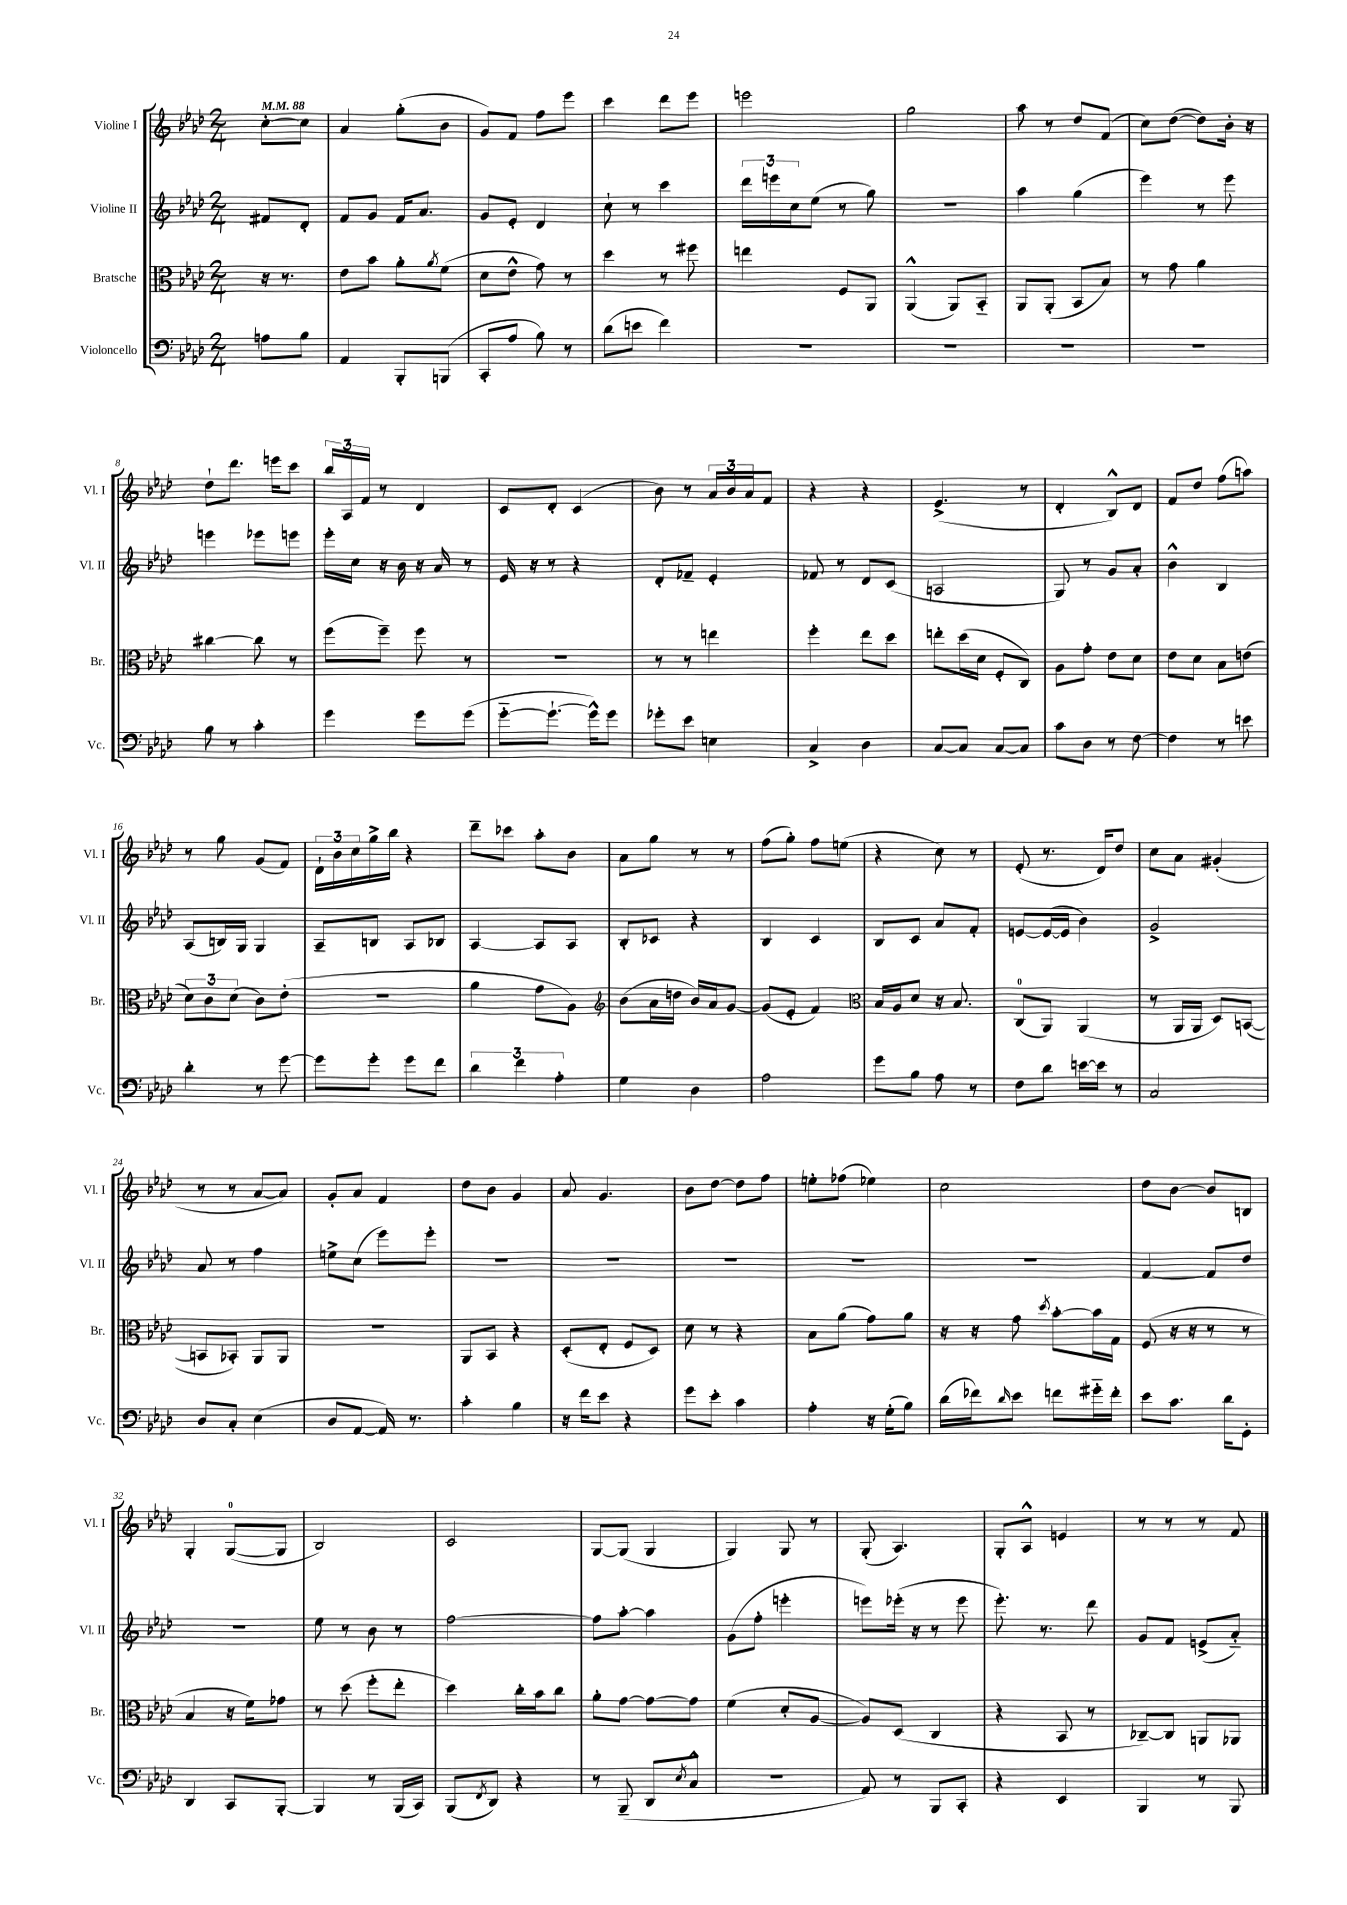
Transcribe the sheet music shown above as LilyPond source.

<<
\new StaffGroup <<
\new Staff = "s0" \with { instrumentName = "Violine I" shortInstrumentName = "Vl. I" } {
    \clef treble \key aes \major \numericTimeSignature \time 2/4 \partial 4 \tempo 4 = 88
    c''8~-. c''8 |
    aes'4 g''8-.( bes'8 |
    g'8) f'8 f''8 ees'''8 |
    c'''4 des'''8 ees'''8 |
    e'''2 |
    g''2 |
    aes''8 r8 des''8 f'8( |
    c''8) des''8~( des''8) bes'16-. r16 |
    des''8-! des'''8. e'''16 c'''8 |
    \tuplet 3/2 { bes''16 aes16 f'16 } r8 des'4 |
    c'8 des'8-. c'4( |
    bes'8) r8 \tuplet 3/2 { aes'16 bes'16 aes'16 } f'8 |
    r4 r4 |
    ees'4.->( r8 |
    des'4-. bes8-^) des'8 |
    f'8 des''8 f''8( a''8) |
    r8 g''8 g'8( f'8) |
    \tuplet 3/2 { des'16-! bes'16 c''16 } g''16-> bes''16 r4 |
    des'''8-- ces'''8 aes''8-. bes'8 |
    aes'8 g''8 r8 r8 |
    f''8( g''8-.) f''8 e''8( |
    r4 c''8) r8 |
    ees'8-.( r8. des'16) des''8 |
    c''8 aes'8 gis'4-.( |
    r8 r8 aes'8~ aes'8) |
    g'8-. aes'8 f'4 |
    des''8 bes'8 g'4 |
    aes'8 g'4. |
    bes'8 des''8~ des''8 f''8 |
    e''8-. fes''8( ees''4) |
    c''2 |
    des''8 bes'8~ bes'8 b8 |
    g4-. g8-0~( g8 |
    bes2) |
    c'2 |
    g8~ g8( g4 |
    g4) g8 r8 |
    g8-.( aes4.) |
    g8-. aes8-^ e'4 |
    r8 r8 r8 f'8 \bar "|." |
}
\new Staff = "s1" \with { instrumentName = "Violine II" shortInstrumentName = "Vl. II" } {
    \clef treble \key aes \major \numericTimeSignature \time 2/4 \partial 4
    fis'8 des'8-. |
    f'8 g'8 f'16 aes'8. |
    g'8 ees'8-. des'4 |
    c''8-! r8 c'''4 |
    \tuplet 3/2 { des'''16 e'''16 c''16 } ees''8( r8 g''8) |
    R2 |
    aes''4 g''4( |
    ees'''4) r8 ees'''8 |
    e'''4 ees'''8 e'''8 |
    ees'''16-. c''16 r16 bes'16 r16 aes'16 r8 |
    ees'16 r16 r8 r4 |
    des'8-. fes'8-- ees'4-. |
    fes'8 r8 des'8 c'8( |
    a2 |
    g8) r8 g'8 aes'8-. |
    bes'4-^ bes4 |
    aes8( b16) g16 g4 |
    aes8-- b8 aes8 bes8 |
    aes4~ aes8 aes8 |
    bes8-. ces'8 r4 |
    bes4 c'4 |
    bes8 c'8 aes'8 f'8-. |
    e'8~ e'16~( e'16 bes'4) |
    g'2-> |
    aes'8 r8 f''4 |
    e''8-> c''8( ees'''8) ees'''8-. |
    R2 |
    R2 |
    R2 |
    R2 |
    R2 |
    f'4~ f'8 des''8 |
    R2 |
    ees''8 r8 bes'8 r8 |
    f''2~ |
    f''8 aes''8~-. aes''4 |
    g'8( f''8-. e'''4-. |
    e'''8) ees'''16-.( r16 r8 ees'''8 |
    ees'''8.-.) r8. des'''8 |
    g'8 f'8 e'8->( aes'8-_) \bar "|." |
}
\new Staff = "s2" \with { instrumentName = "Bratsche" shortInstrumentName = "Br." } {
    \clef alto \key aes \major \numericTimeSignature \time 2/4 \partial 4
    r16 r8. |
    ees'8 bes'8 aes'8-. \acciaccatura { aes'8 } f'8( |
    des'8 ees'8-^ g'8) r8 |
    des''4 r8 fis''8 |
    e''4 f8 aes,8 |
    aes,4-^( aes,8) bes,8-_ |
    aes,8 aes,8-.( bes,8 bes8) |
    r8 g'8 aes'4 |
    cis''4~ cis''8 r8 |
    f''8( f''8--) f''8 r8 |
    r2 |
    r8 r8 e''4 |
    f''4-. ees''8 des''8 |
    e''8-. des''16( des'16 f8-. c8) |
    aes8 g'8-. ees'8 des'8 |
    ees'8 des'8 bes8 e'8( |
    \tuplet 3/2 { des'8) c'8 des'8( } c'8) ees'8-.( |
    R2 |
    aes'4 g'8 aes8) |
    \clef treble bes'8( aes'16 d''16 bes'16) aes'16 g'8~ |
    g'8( ees'8-. f'4) |
    \clef alto bes16 aes16 des'8 r16 bes8. |
    c8-0( aes,8) aes,4( |
    r8 aes,16 aes,16 des8) b,8~( |
    b,8 bes,8-.) aes,8 aes,8 |
    R2 |
    aes,8 bes,8 r4 |
    des8-.( ees8-. f8 des8) |
    des'8 r8 r4 |
    bes8 aes'8( g'8) aes'8 |
    r16 r16 g'8 \acciaccatura { des''8 } bes'8~-. bes'16 g16 |
    f8( r16 r16 r8 r8 |
    bes4 r16 f'16) ges'8 |
    r8 des''8( f''8-. ees''8-. |
    des''4) c''16-. bes'16 c''8 |
    aes'8-. g'8~ g'8~ g'8 |
    f'4( des'8-. aes8~ |
    aes8) des8( c4 |
    r4 bes,8 r8 |
    ces8~--) ces8 a,8 aes,8 \bar "|." |
}
\new Staff = "s3" \with { instrumentName = "Violoncello" shortInstrumentName = "Vc." } {
    \clef bass \key aes \major \numericTimeSignature \time 2/4 \partial 4
    a8 bes8 |
    aes,4 bes,,8-. b,,8( |
    c,8-. aes8 bes8) r8 |
    des'8( e'8 f'4) |
    R2 |
    R2 |
    R2 |
    R2 |
    bes8 r8 c'4-. |
    g'4 g'8 g'8( |
    g'8~-_ g'8.~-! g'16-^) g'8 |
    ges'8-. ees'8 e4 |
    c4-> des4 |
    c8~ c8 c8~ c8 |
    c'8 des8 r8 f8~ |
    f4 r8 e'8 |
    des'4-. r8 g'8~ |
    g'8 g'8-. g'8 f'8 |
    \tuplet 3/2 { des'4 f'4 aes4-. } |
    g4 des4 |
    aes2 |
    g'8 bes8 aes8 r8 |
    f8 des'8 e'16~ e'16 r8 |
    c2 |
    des8 c8-. ees4( |
    des8 aes,8~ aes,16) r8. |
    c'4-. bes4 |
    r16 f'16 ees'8 r4 |
    g'8 ees'8-. c'4 |
    aes4-. r16 g16-.( bes8) |
    des'16( fes'16) \grace { des'16 } ees'8 f'8 gis'16-_ f'16-. |
    ees'8 c'8. des'16 g,8-. |
    des,4 c,8 bes,,8~-. |
    bes,,4 r8 bes,,16( c,16) |
    bes,,8( \acciaccatura { f,8 } des,8) r4 |
    r8 bes,,8--( des,8 \acciaccatura { ees8 } c8-^ |
    R2 |
    aes,8) r8 bes,,8 c,8-. |
    r4 ees,4 |
    bes,,4 r8 bes,,8 \bar "|." |
}
>>
>>
